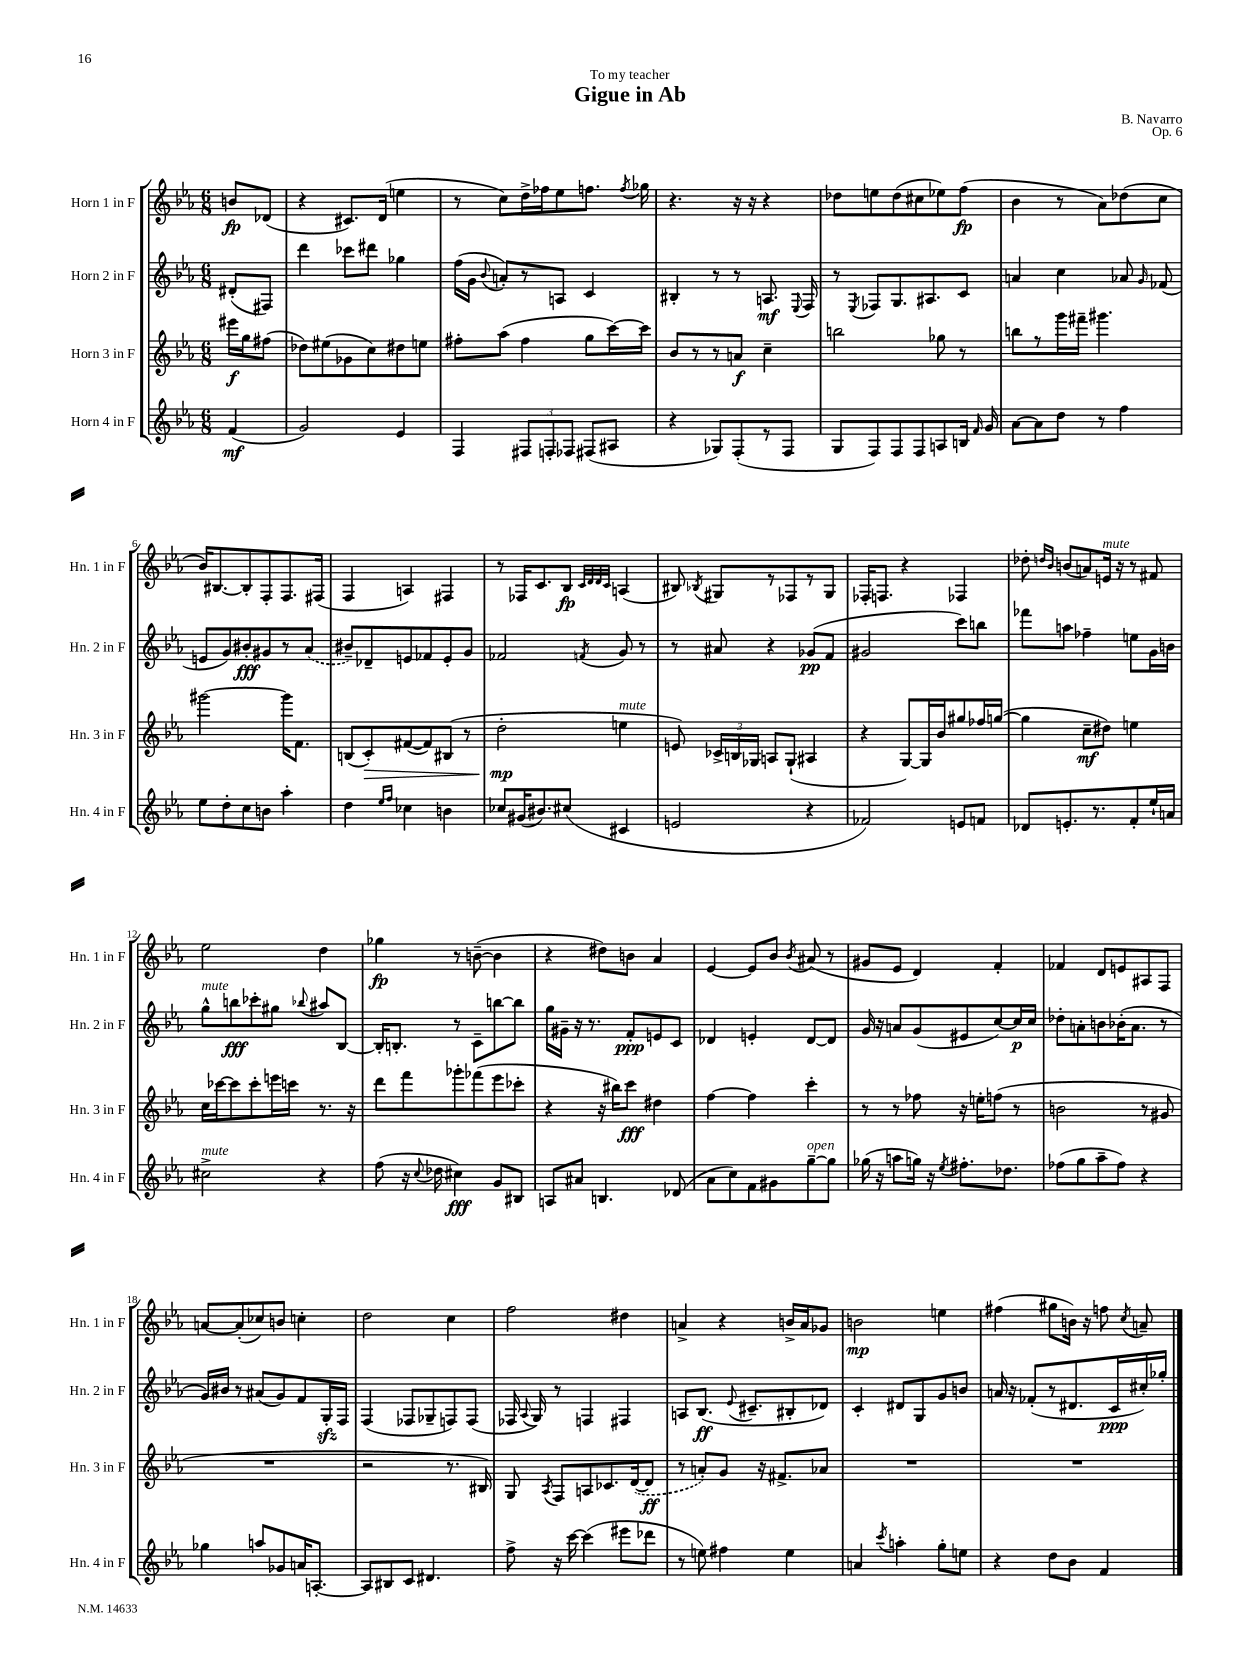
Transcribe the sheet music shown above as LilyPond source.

\header { title = "Gigue in Ab" composer = "B. Navarro" dedication = "To my teacher" opus = "Op. 6" }
<<
\new StaffGroup <<
\new Staff = "s0" \with { instrumentName = "Horn 1 in F" shortInstrumentName = "Hn. 1 in F" } {
    \clef treble \key ees \major \numericTimeSignature \time 6/8 \partial 4
    \autoBeamOff b'8[\fp des'8]( |
    r4 cis'8.[) d'16]( e''4 |
    r8 c''8[) d''16-> fes''16 ees''8 f''8.] \acciaccatura { f''8 } ges''16 |
    r4. r16 r16 r4 |
    des''8[ e''8 des''8( cis''8 ees''8) f''8]\fp( |
    bes'4 r8 aes'8[) des''8( c''8] |
    bes'16[) bis8.~ bis8-. f8-. f8. fis16]( |
    f4 a4) fis4 |
    r8 fes16[ c'8. bes8]\fp \grace { c'32[ d'32 d'32 c'32] } a4( |
    bis8) \acciaccatura { bes8 } gis8[ r8 fes8 r8 gis8] |
    fes16[-. f8.] r4 fes4 |
    des''8-. \grace { d''16[ bes'16] } b'8[( a'8) e'16]^\markup { \italic "mute" } r16 r8 fis'8 |
    ees''2 d''4 |
    ges''4\fp r8 b'8~--( b'4 |
    r4 dis''8[) b'8] aes'4 |
    ees'4~ ees'8[ bes'8] \acciaccatura { bes'8 } ais'8( r8 |
    gis'8[ ees'8] d'4) f'4-. |
    fes'4 d'8[ e'8 ais8 f8] |
    a'8[~ a'8-.( ces''8) b'8] c''4-. |
    d''2 c''4 |
    f''2 dis''4 |
    a'4-> r4 b'16[-> a'16 ges'8] |
    b'2\mp e''4 |
    fis''4( gis''8[ b'16]) r16 f''8 \acciaccatura { c''8 } a'8-- \bar "|." |
}
\new Staff = "s1" \with { instrumentName = "Horn 2 in F" shortInstrumentName = "Hn. 2 in F" } {
    \clef treble \key ees \major \numericTimeSignature \time 6/8 \partial 4
    \autoBeamOff dis'8[-.( fis8]) |
    d'''4 ces'''8[ dis'''8] ges''4 |
    f''16[( g'16] \appoggiatura { bes'8 } a'8[-.) r8 a8] c'4 |
    bis4-. r8 r8 a8.\mf \appoggiatura { ees8 } f16 |
    r8 \acciaccatura { ees8 } fes8[ g8. ais8. c'8] |
    a'4 c''4 aes'8 \grace { g'16 } fes'8( |
    e'8[ g'8) bis'8-.\fff gis'8 r8 \once \slurDashed aes'8]( |
    bis'8[--) des'8-- e'8 fes'8 e'8-. g'8] |
    fes'2 \acciaccatura { f'8 } g'8 r8 |
    r8 ais'8 r4 ges'8[\pp( f'8] |
    gis'2 c'''8[) b''8] |
    fes'''8[ a''8] fes''4-- e''8[ g'16 b'16] |
    g''8[-^^\markup { \italic "mute" } b''8\fff ces'''8-. gis''8] \appoggiatura { bes''8 } ais''8[ bes8]~ |
    bes16[-. b8.]-. r8 c'8[-- b''8~ b''8] |
    g''16[ gis'16]-- r16 r8. f'8[-.\ppp e'8 c'8] |
    des'4 e'4-. des'8[~ des'8] |
    g'16 r16 a'8[ g'8( eis'8 c''8~) c''16\p c''16] |
    des''8[-. a'8-. b'8 bes'16-.( a'8.] r8 |
    g'16[) bis'16] r8 ais'8[( g'8) f'8 g16-.\sfz f16] |
    f4( fes8[ ges8-- f8) f8]( |
    fes16 \appoggiatura { aes8 } g16) r8 f4 fis4 |
    a8[ bes8.]\ff( \appoggiatura { ees'8 } cis'8.[-- bis8-. des'8]) |
    c'4-. dis'8[ g8 g'8 b'8] |
    a'16 r16 fes'8[-.( r8 dis'8. c'16\ppp cis''16-.) ges''16]-. \bar "|." |
}
\new Staff = "s2" \with { instrumentName = "Horn 3 in F" shortInstrumentName = "Hn. 3 in F" } {
    \clef treble \key ees \major \numericTimeSignature \time 6/8 \partial 4
    \autoBeamOff eis'''16[\f g''16 fis''8]( |
    des''8[) eis''8( ges'8 c''8) dis''8 e''8] |
    fis''8[-. aes''8]( fis''4 g''8[ c'''16~) c'''16] |
    bes'8[ r8 r8 a'8]\f c''4-- |
    b''2 ges''8 r8 |
    b''8[ r8 g'''16 fis'''16]-- gis'''4. |
    gis'''2~ gis'''16[ f'8.] |
    b8[( c'8-.\>) fis'8~( fis'8) bis8]( r8 |
    d''2-.\mp\! e''4^\markup { \italic "mute" } |
    e'8) \tuplet 3/2 { ces'16[-> b16 ges16] } a8[ ges8]-!( ais4 |
    r4 g8[~) g16 bes'16 gis''8 fes''16 g''16]~( |
    g''4 c''8[--\mf dis''8]) e''4 |
    c''16[ ces'''16~ ces'''8 ces'''8-. e'''16 c'''16] r8. r16 |
    d'''8[ f'''8 ges'''8-. fes'''8( ees'''8 ces'''8]-. |
    r4 r16 bis''16[) c'''8]\fff dis''4 |
    f''4~ f''4 c'''4-. |
    r8 r8 fes''8 r16 e''16[-. f''8]( r8 |
    b'2 r8 gis'8 |
    R2. |
    r2 r8. bis16) |
    g8 \acciaccatura { aes8 } f8[ a8 ces'8. \once \slurDashed d'16~( d'8]\ff |
    r8 a'8[-.) g'8] r16 fis'8.[-> aes'8] |
    R2. |
    R2. \bar "|." |
}
\new Staff = "s3" \with { instrumentName = "Horn 4 in F" shortInstrumentName = "Hn. 4 in F" } {
    \clef treble \key ees \major \numericTimeSignature \time 6/8 \partial 4
    \autoBeamOff f'4\mf( |
    g'2) ees'4 |
    f4 \tuplet 3/2 { fis8[ f8-. fes8] } fis8[( ais8] |
    r4 ges8[) f8-.( r8 f8] |
    g8[ f8) f8 f8 a8 b16] \grace { f'16 } g'16 |
    aes'8[~ aes'8 d''8] r8 f''4 |
    ees''8[ d''8-. c''8 b'8] aes''4-. |
    d''4 \grace { ees''16[ f''16] } ces''4 b'4 |
    ces''8[ gis'16( bis'8.) cis''8]( cis'4 |
    e'2 r4 |
    fes'2) e'8[ f'8] |
    des'8[ e'8.-. r8. f'8-. ees''16-! a'16] |
    cis''2->^\markup { \italic "mute" } r4 |
    f''8( r16 \appoggiatura { c''8 } des''16 cis''4\fff) g'8[ bis8] |
    a8[ ais'8] b4. des'8( |
    aes'8[ c''8) f'8 gis'8 g''8~--^\markup { \italic "open" } g''8] |
    ges''16( r16 a''8[ g''16]) r16 \acciaccatura { ees''8 } fis''8.[-. des''8.] |
    fes''8[( g''8 aes''8-- fes''8]) r4 |
    ges''4 a''8[ ges'8 a'16 a8.]~-. |
    a8[ bis8 c'8] dis'4. |
    f''8-> r16 c'''16~ c'''4( eis'''8[ des'''8] |
    r8 e''8) fis''4 e''4 |
    a'4 \acciaccatura { c'''8 } a''4-. g''8[-. e''8] |
    r4 d''8[ bes'8] f'4 \bar "|." |
}
>>
>>
